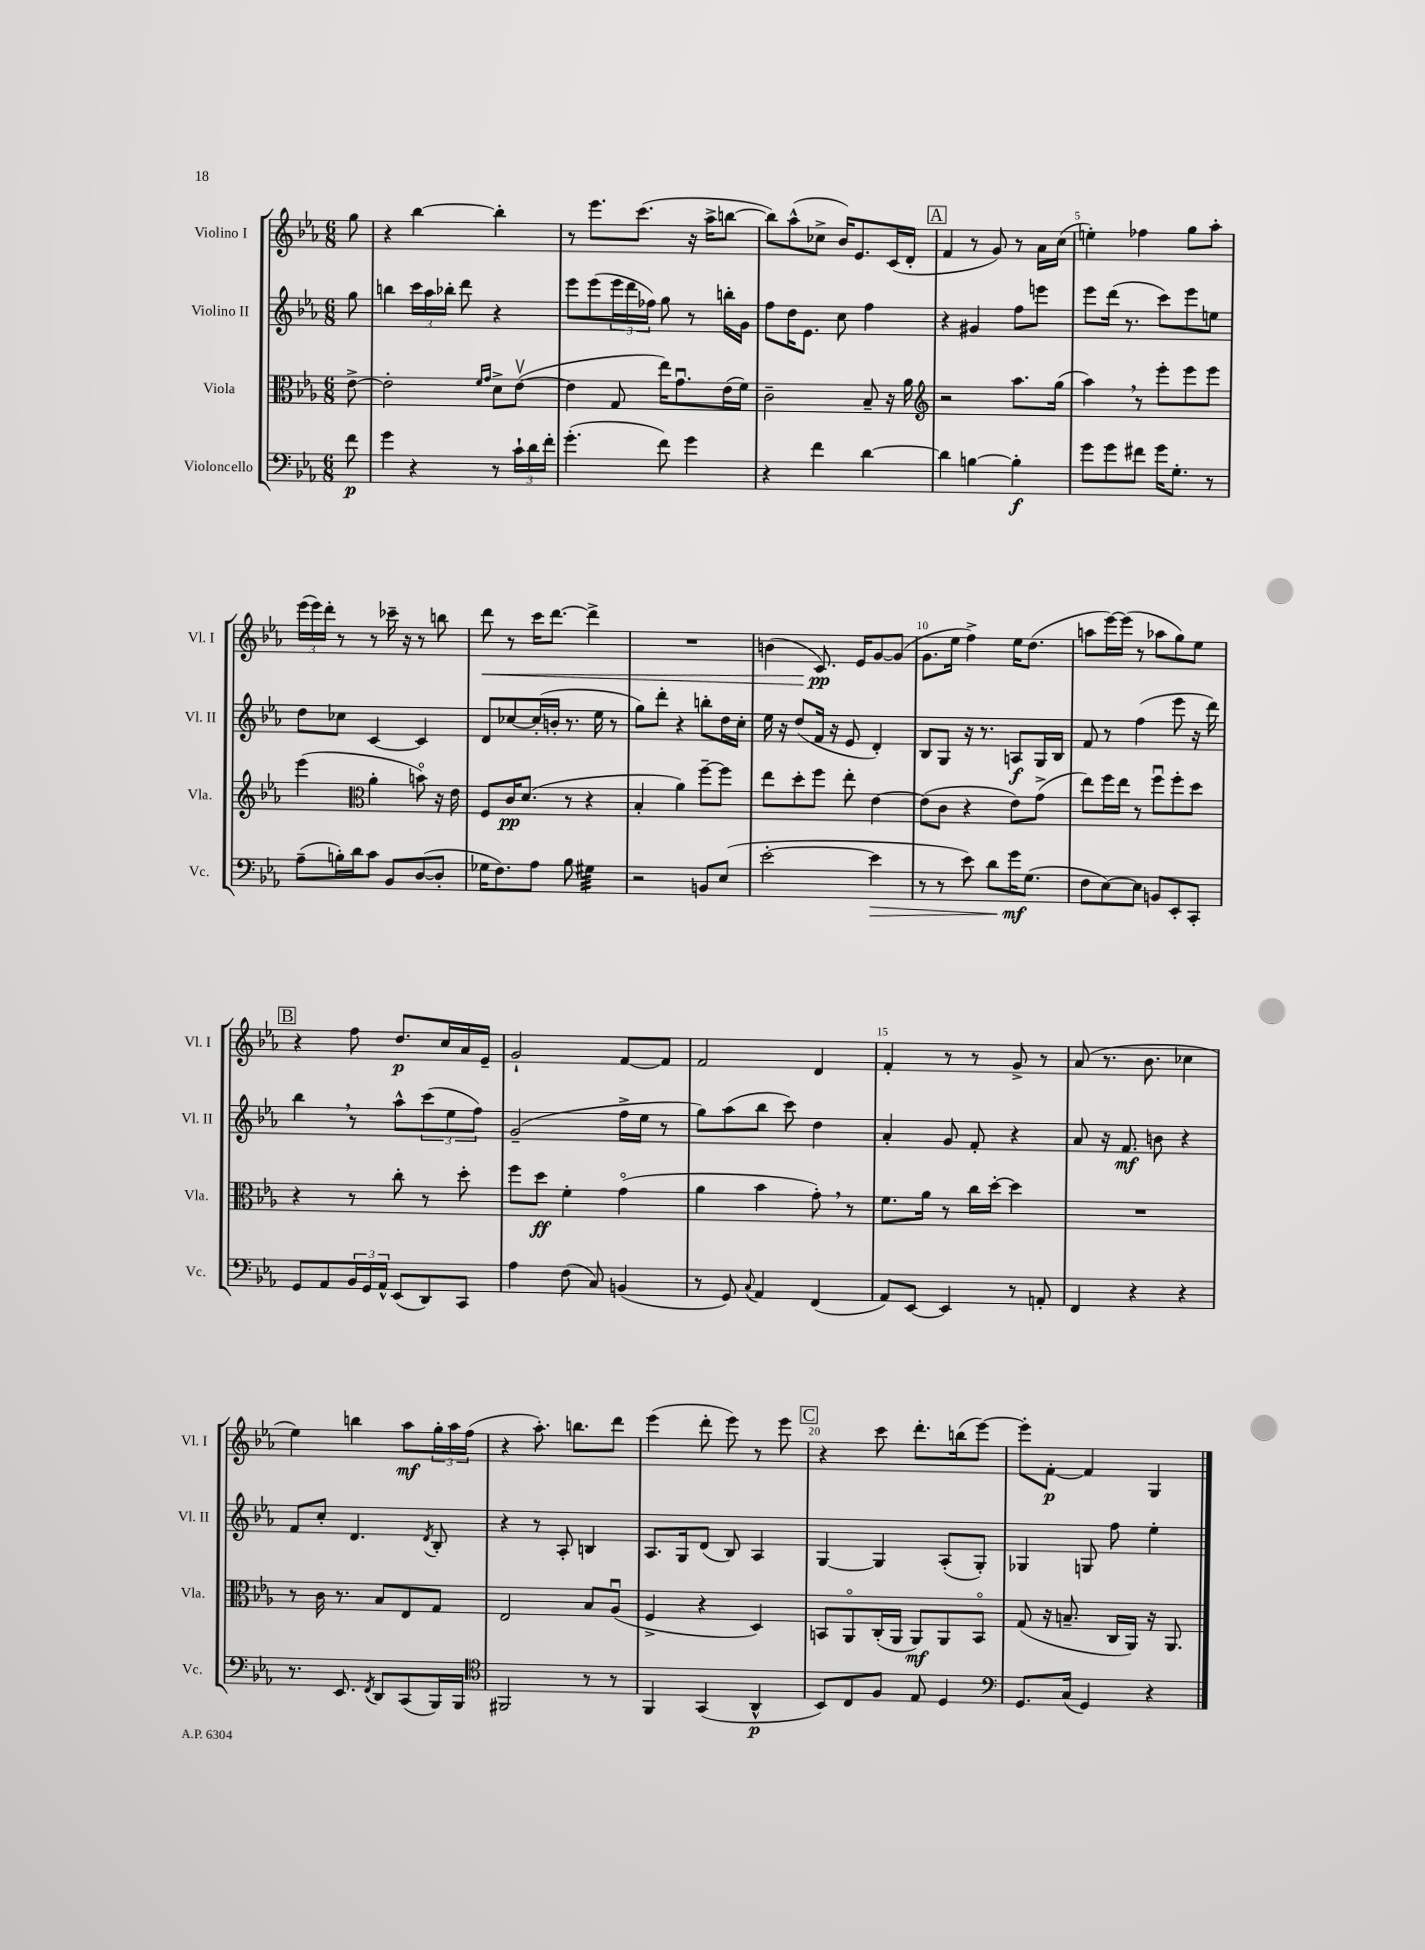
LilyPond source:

<<
\new StaffGroup <<
\new Staff = "s0" \with { instrumentName = "Violino I" shortInstrumentName = "Vl. I" } {
    \clef treble \key ees \major \numericTimeSignature \time 6/8 \partial 8
    g''8 |
    r4 bes''4~ bes''4-. |
    r8 ees'''8. c'''8.( r16 aes''16-> b''8~ |
    b''8) aes''8-^( ces''8-> bes'16) ees'8. c'16( d'16-. |
    \mark \markup { \box "A" } f'4 r8 g'8) r8 aes'16 c''16( |
    e''4-.) fes''4 g''8 aes''8-. |
    \tuplet 3/2 { ees'''16( ees'''16) d'''16-. } r8 r8 ces'''16-- r16 r8 b''8 |
    d'''8\< r8 c'''16 d'''8.~ d'''4-> |
    R2. |
    b'4( c'8.\pp\!) ees'16 g'8~ g'8( |
    g'8. ees''16 f''4->) ees''16 d''8.( |
    a''8 ees'''16~) ees'''16( r8 aes''8 g''8) ees''8 |
    \mark \markup { \box "B" } r4 f''8 d''8.\p c''16 aes'16 ees'16-- |
    g'2-! f'8~ f'8 |
    f'2 d'4 |
    f'4-. r8 r8 g'8-> r8 |
    aes'8( r8. bes'8. ces''4 |
    ees''4) b''4 aes''8\mf \tuplet 3/2 { g''16-. aes''16 f''16( } |
    r4 aes''8.-.) b''8. d'''8 |
    ees'''4( d'''8-. ees'''8) r8 ees'''8 |
    \mark \markup { \box "C" } r4 c'''8 d'''8.-. b''16( ees'''8~) |
    ees'''8-. f'8~-.\p f'4 g4 \bar "|." |
}
\new Staff = "s1" \with { instrumentName = "Violino II" shortInstrumentName = "Vl. II" } {
    \clef treble \key ees \major \numericTimeSignature \time 6/8 \partial 8
    g''8 |
    b''4 \tuplet 3/2 { c'''16 aes''16 bes''16-. } d'''8 r4 |
    ees'''8 ees'''8( \tuplet 3/2 { ees'''16 d'''16 fes''16) } g''8 r8 b''16-. g'16 |
    f''8 d''16 ees'8. c''8 f''4 |
    \mark \markup { \box "A" } r4 gis'4 f''8 e'''8 |
    ees'''8 d'''16( r8. c'''8) ees'''8 e''8 |
    d''8 ces''8 c'4~ c'4 |
    d'8 ces''8~ ces''16-.( b'16-. r8. ees''16 r8 |
    g''8) d'''8-. r4 b''8-. d''16 c''16-. |
    ees''16 r16 d''8( f'16 r16 ees'8 d'4-.) |
    bes8 g8 r16 r8. a8\f g16 bes16 |
    f'8 r8 f''4( ees'''8 r16 d'''16) |
    \mark \markup { \box "B" } bes''4 \breathe r8 aes''8-^ \tuplet 3/2 { c'''8( ees''8 f''8) } |
    g'2--( f''16-> ees''16 r8 |
    g''8) aes''8( bes''8 c'''8) d''4 |
    aes'4-. g'8 f'8-. r4 |
    aes'8 r16 f'8.\mf b'8 r4 |
    f'8 c''8-. d'4. \acciaccatura { d'8 } bes8-. |
    r4 r8 aes8-. b4 |
    aes8. g16 d'8( bes8) aes4 |
    \mark \markup { \box "C" } g4~ g4 aes8-.( g8-.) |
    ges4 g8 f''8 ees''4-. \bar "|." |
}
\new Staff = "s2" \with { instrumentName = "Viola" shortInstrumentName = "Vla." } {
    \clef alto \key ees \major \numericTimeSignature \time 6/8 \partial 8
    ees'8~-> |
    ees'2-. \grace { f'16 g'16 } d'8-> ees'8~\upbow( |
    ees'4 g8 ees''16) g'8.\downbow ees'16( f'16) |
    c'2-- bes8-- r16 aes'16 |
    \mark \markup { \box "A" } \clef treble r2 aes''8. g''16( |
    aes''4) \breathe r8 ees'''8-. ees'''8 ees'''8 |
    ees'''4( \clef alto aes'4-. b'8\flageolet) r16 ees'16 |
    f8 c'16\pp d'8.( r8 r4 |
    bes4-. aes'4) f''8~-- f''8 |
    ees''8 d''8-. f''8 ees''8-. ees'4~ |
    ees'8( c'8 r4 ees'8) g'8->( |
    ees''8) f''16 ees''16 r8 f''8\downbow f''8-. d''8 |
    \mark \markup { \box "B" } r4 r8 c''8-. r8 d''8-. |
    f''8 d''8\ff f'4-. g'4\flageolet( |
    aes'4 bes'4 g'8-.) \breathe r8 |
    f'8. aes'16 r8 c''16 d''16~-. d''4 |
    R2. |
    r8 c'16 r8. bes8 ees8 g8 |
    ees2 bes8 aes8\downbow( |
    f4-> r4 d4) |
    \mark \markup { \box "C" } b,8 aes,8\flageolet c16-.( aes,16 aes,8\mf) aes,8 b,8\flageolet |
    g8( r16 b8.-- c16 aes,16) r16 aes,8. \bar "|." |
}
\new Staff = "s3" \with { instrumentName = "Violoncello" shortInstrumentName = "Vc." } {
    \clef bass \key ees \major \numericTimeSignature \time 6/8 \partial 8
    f'8\p |
    g'4 r4 r8 \tuplet 3/2 { c'16-! d'16 f'16-. } |
    g'4.-.( f'8) g'4 |
    r4 f'4 d'4~ |
    \mark \markup { \box "A" } d'4 b4~ b4-.\f |
    g'8 g'8 fis'8 g'16 g8.-. r8 |
    aes8--( b16-.) d'16 c'8 bes,8 d8~( d8-. |
    ges16 f8.) aes8 bes8 gis4:32 |
    r2 b,8 ees8( |
    ees'2~-. ees'4\> |
    r8 r8 ees'8) d'8 g'16\mf\! g8.( |
    f8 ees8~) ees8 b,8 ees,8-. c,8-. |
    \mark \markup { \box "B" } g,8 aes,8 \tuplet 3/2 { bes,16 g,16 aes,16-^ } ees,8( d,8) c,8 |
    aes4 f8( c8) b,4( |
    r8 g,8) \appoggiatura { c8 } aes,4 f,4( |
    aes,8) ees,8~ ees,4 r8 a,8-. |
    f,4 r4 r4 |
    r8. ees,8. \acciaccatura { f,8 } d,8 c,8( bes,,16) bes,,16 |
    \clef tenor fis,2 r8 r8 |
    f,4 g,4( aes,4-^\p |
    \mark \markup { \box "C" } bes,8) c8 f8 ees8 d4 |
    \clef bass g,8. c16( g,4) r4 \bar "|." |
}
>>
>>
\layout { \context { \Score \override BarNumber.break-visibility = ##(#f #t #t) barNumberVisibility = #(every-nth-bar-number-visible 5) } }
